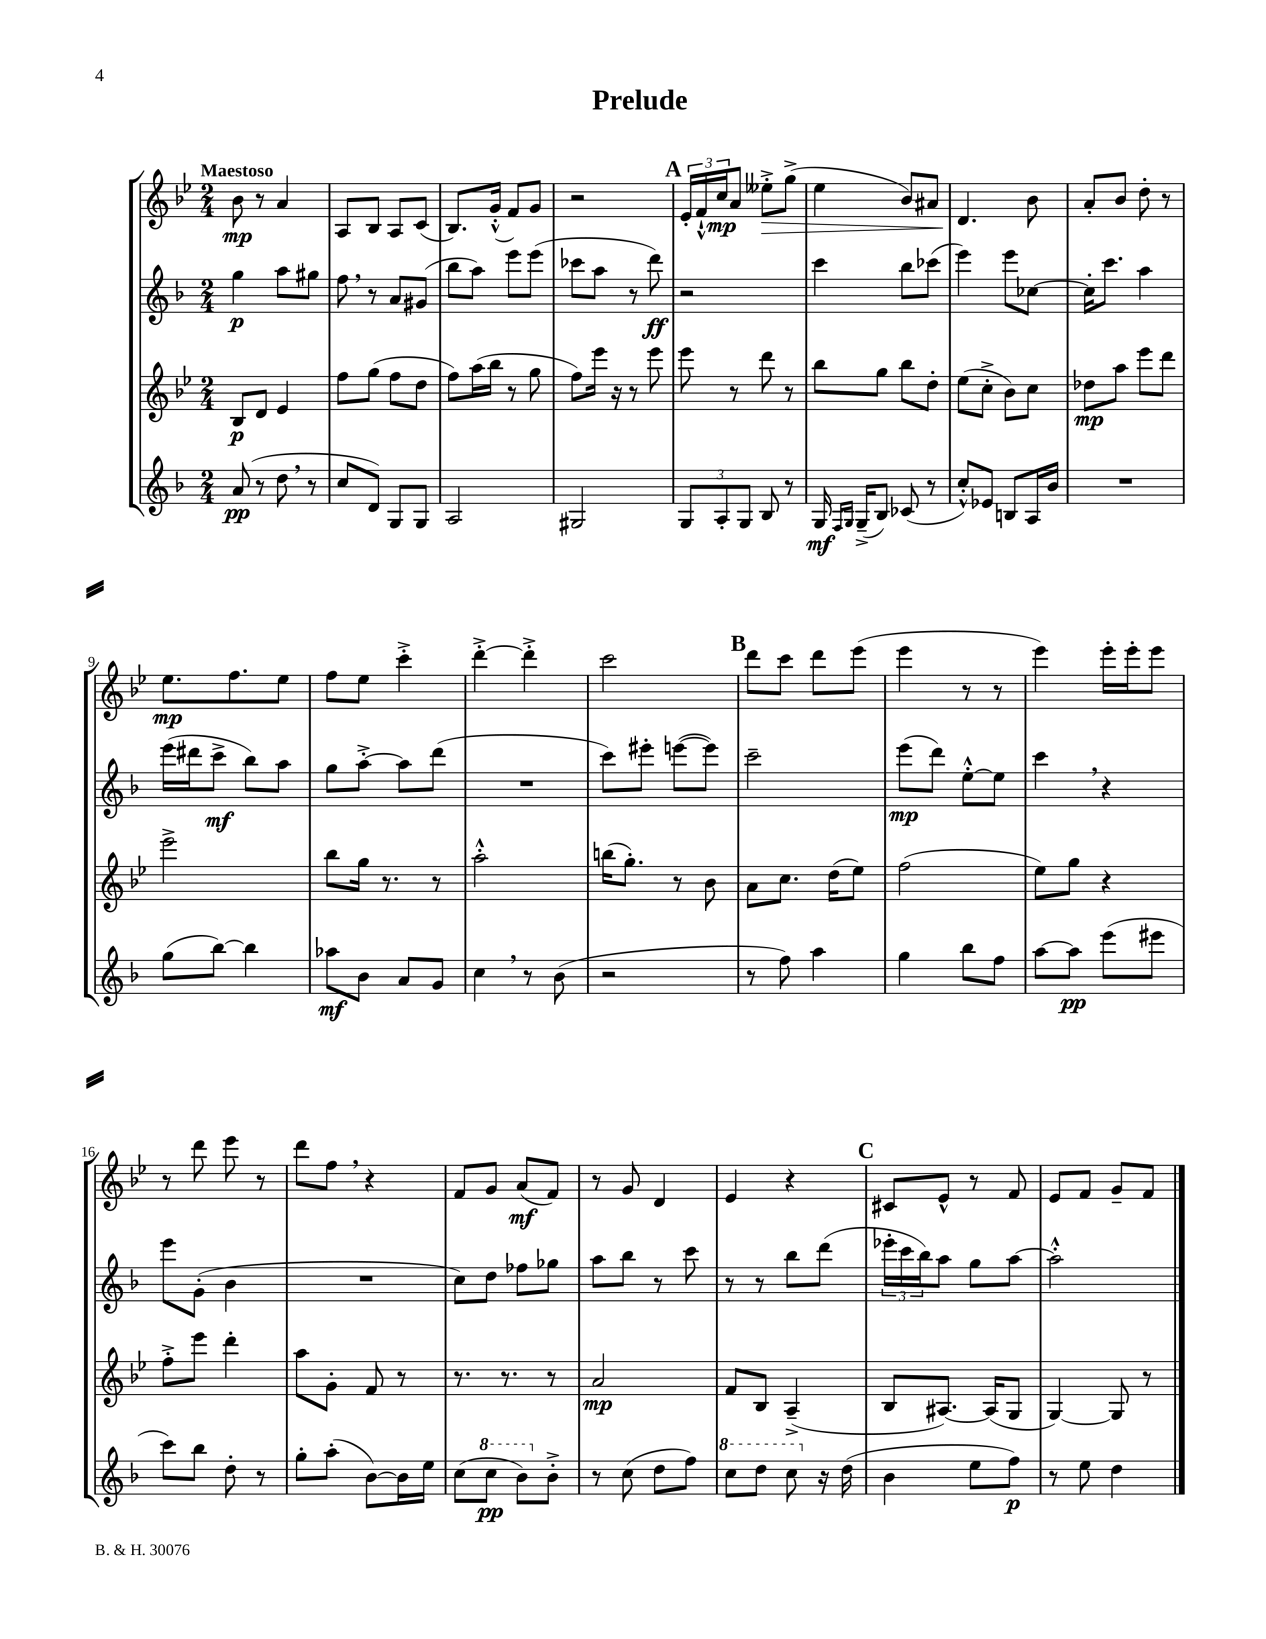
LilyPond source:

\header { title = "Prelude" }
<<
\new StaffGroup <<
\new Staff = "s0" {
    \clef treble \key bes \major \numericTimeSignature \time 2/4 \tempo "Maestoso"
    bes'8\mp r8 a'4 |
    a8 bes8 a8 c'8( |
    bes8.) g'16-.-^( f'8) g'8 |
    r2 |
    \mark \markup { \bold "A" } \tuplet 3/2 { ees'16-. f'16-!-^ c''16\mp } a'8 eeses''8-.->\> g''8->( |
    ees''4 bes'8) ais'8 |
    d'4.\! bes'8 |
    a'8-. bes'8 d''8-. r8 |
    ees''8.\mp f''8. ees''8 |
    f''8 ees''8 c'''4-.-> |
    d'''4~-.-> d'''4-.-> |
    c'''2 |
    \mark \markup { \bold "B" } d'''8 c'''8 d'''8 ees'''8( |
    ees'''4 r8 r8 |
    ees'''4) ees'''16-. ees'''16-. ees'''8 |
    r8 d'''8 ees'''8 r8 |
    d'''8 f''8 \breathe r4 |
    f'8 g'8 a'8\mf( f'8) |
    r8 g'8 d'4 |
    ees'4 r4 |
    \mark \markup { \bold "C" } cis'8 ees'8-^ r8 f'8 |
    ees'8 f'8 g'8-- f'8 \bar "|." |
}
\new Staff = "s1" {
    \clef treble \key f \major \numericTimeSignature \time 2/4
    g''4\p a''8 gis''8 |
    f''8 \breathe r8 a'8 gis'8( |
    bes''8 a''8) e'''8 e'''8( |
    ces'''8 a''8 r8 d'''8\ff) |
    \mark \markup { \bold "A" } r2 |
    c'''4 bes''8 ces'''8( |
    e'''4) e'''8 ces''8~ |
    ces''16-. c'''8. a''4 |
    e'''16( dis'''16 c'''8->\mf bes''8) a''8 |
    g''8 a''8~-.-> a''8 d'''8( |
    R2 |
    c'''8) eis'''8-. e'''8~( e'''8) |
    \mark \markup { \bold "B" } c'''2-- |
    e'''8\mp( d'''8) e''8~-.-^ e''8 |
    c'''4 \breathe r4 |
    e'''8 g'8-.( bes'4 |
    R2 |
    c''8) d''8 fes''8 ges''8 |
    a''8 bes''8 r8 c'''8 |
    r8 r8 bes''8 d'''8( |
    \mark \markup { \bold "C" } \tuplet 3/2 { ees'''16-. c'''16 bes''16) } a''8 g''8 a''8~ |
    a''2-.-^ \bar "|." |
}
\new Staff = "s2" {
    \clef treble \key bes \major \numericTimeSignature \time 2/4
    bes8\p d'8 ees'4 |
    f''8 g''8( f''8 d''8 |
    f''8) a''16( bes''16 r8 g''8 |
    f''8) ees'''16 r16 r8 ees'''8 |
    \mark \markup { \bold "A" } ees'''8 r8 d'''8 r8 |
    bes''8 g''8 bes''8 d''8-. |
    ees''8( c''8-.-> bes'8) c''8 |
    des''8\mp a''8 ees'''8 d'''8 |
    ees'''2-> |
    bes''8 g''16 r8. r8 |
    a''2-.-^ |
    b''16( g''8.-.) r8 bes'8 |
    \mark \markup { \bold "B" } a'8 c''8. d''16( ees''8) |
    f''2( |
    ees''8) g''8 r4 |
    f''8-.-> ees'''8 d'''4-. |
    a''8 g'8-. f'8 r8 |
    r8. r8. r8 |
    a'2\mp |
    f'8 bes8 a4--->( |
    \mark \markup { \bold "C" } bes8 ais8.~) ais16( g8 |
    g4~) g8 r8 \bar "|." |
}
\new Staff = "s3" {
    \clef treble \key f \major \numericTimeSignature \time 2/4
    a'8\pp( r8 d''8 \breathe r8 |
    c''8 d'8) g8 g8 |
    a2 |
    gis2 |
    \mark \markup { \bold "A" } \tuplet 3/2 { g8 a8-. g8 } bes8 r8 |
    g16\mf \grace { f16 g16 } g16--->( bes8) ces'8( r8 |
    c''8-.-^) ees'8 b8 a16 bes'16 |
    R2 |
    g''8( bes''8~) bes''4 |
    aes''8\mf bes'8 a'8 g'8 |
    c''4 \breathe r8 bes'8( |
    r2 |
    \mark \markup { \bold "B" } r8 f''8) a''4 |
    g''4 bes''8 f''8 |
    a''8~ a''8\pp e'''8( eis'''8 |
    c'''8) bes''8 d''8-. r8 |
    g''8-. a''8-.( bes'8~) bes'16 e''16 |
    c''8( \ottava #1 c'''8\pp bes''8) \ottava #0 bes'8-.-> |
    r8 c''8( d''8 f''8) |
    \ottava #1 c'''8 d'''8 c'''8 \ottava #0 r16 d''16( |
    \mark \markup { \bold "C" } bes'4 e''8 f''8\p) |
    r8 e''8 d''4 \bar "|." |
}
>>
>>
